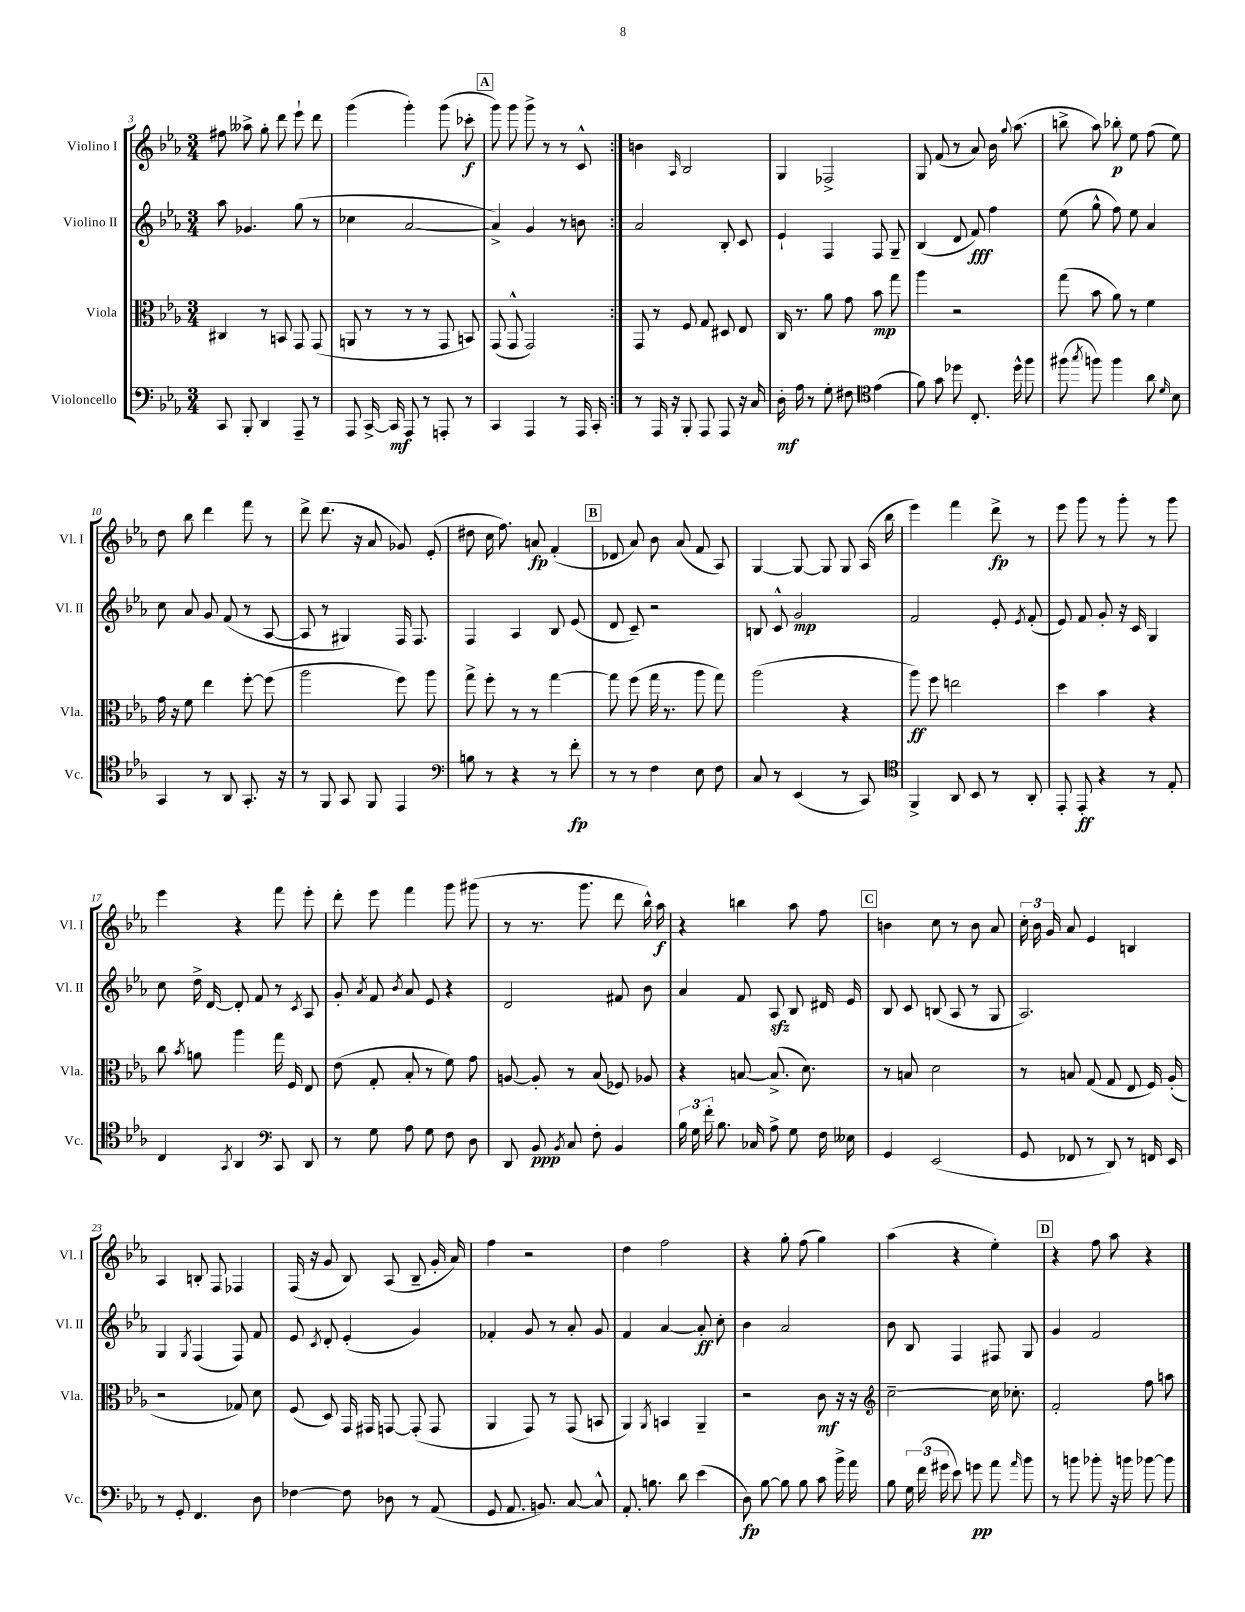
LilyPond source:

<<
\new StaffGroup <<
\new Staff = "s0" \with { instrumentName = "Violino I" shortInstrumentName = "Vl. I" } {
    \clef treble \key ees \major \numericTimeSignature \time 3/4
    \autoBeamOff \repeat volta 2 { fis''8 aeses''8-> g''8-. d'''8 ees'''8-! d'''8 |
    g'''4( g'''4-.) g'''8( ces'''8-.\f |
    \mark \markup { \box "A" } g'''8) g'''8 g'''8-> r8 r8 c'8-^ | }
    b'4 \grace { aes16 } bes2 |
    g4 fes2-> |
    g8 f'8( r8 aes'8) bes'16 \appoggiatura { g''8 } aes''8.( |
    b''8-> aes''8) bes''8-.\p ees''8 f''8( ees''8) |
    d''8 bes''8 d'''4 f'''8 r8 |
    d'''8-> d'''8.( r16 aes'8 ges'8) ees'8-.( |
    dis''8 c''16 f''8.) a'8\fp f'4-.( |
    \mark \markup { \box "B" } des'8 aes'8) bes'8 aes'8( f'8 aes8) |
    g4~ g8~ g8 g8 aes16( bes''16 |
    ees'''4) f'''4 d'''8->\fp r8 |
    ees'''8 g'''8 r8 g'''8-. r8 g'''8 |
    ees'''4 r4 f'''8 ees'''8-. |
    d'''8-. ees'''8 f'''4 g'''8 gis'''8( |
    r8 r8. g'''8. d'''8 bes''16-^) aes''16\f |
    r4 b''4 aes''8 f''8 |
    \mark \markup { \box "C" } b'4 c''8 r8 b'8 aes'8 |
    \tuplet 3/2 { c''16-. bes'16 g'16 } aes'8 ees'4 b4 |
    aes4 b8-. f8 fes4 |
    f16( r16 g'8 bes8) aes8( bes8-- g'16-. aes'16) |
    f''4 r2 |
    d''4 f''2 |
    r4 g''8-. f''8( g''4) |
    aes''4( r4 ees''4-.) |
    \mark \markup { \box "D" } r4 f''8 aes''8 r4 \bar "|." |
}
\new Staff = "s1" \with { instrumentName = "Violino II" shortInstrumentName = "Vl. II" } {
    \clef treble \key ees \major \numericTimeSignature \time 3/4
    \autoBeamOff \repeat volta 2 { aes''8 ges'4. g''8( r8 |
    ces''4 aes'2~ |
    \mark \markup { \box "A" } aes'4->) g'4 r8 b'8 | }
    aes'2 bes8-. c'8 |
    ees'4-! f4 f8 g8-- |
    bes4( d'8 f'8\fff) f''4 |
    ees''8( g''8-^ f''8) ees''8 aes'4 |
    c''8 aes'8 g'8 f'8( r8 aes8~ |
    aes8 r8 gis4) f16 f8. |
    f4 aes4 bes8 ees'8( |
    \mark \markup { \box "B" } d'8 c'8--) r2 |
    b8 c'8-^ g'2\mp |
    f'2 ees'8-. \acciaccatura { ees'8 } f'8-.( |
    ees'8) f'8 g'8-. r16 c'16 g4 |
    c''8 d''16-> d'16~ d'8-. f'8 r8 \acciaccatura { c'8 } aes8 |
    g'8-. \acciaccatura { aes'8 } f'8 \acciaccatura { bes'8 } aes'8 ees'8 r4 |
    d'2 fis'8 bes'8 |
    aes'4 f'8 aes8\sfz bes8 dis'16 ees'16 |
    \mark \markup { \box "C" } bes8 c'8 b8( aes8 r8 g8 |
    aes2.) |
    g4 \acciaccatura { g8 } f4( f8) f'8 |
    ees'8 \acciaccatura { c'8 } d'8-. ees'4-.( g'4) |
    fes'4-. g'8 r8 aes'8-. g'8 |
    f'4 aes'4~ aes'8-.\ff c''8-. |
    bes'4 aes'2 |
    bes'8 bes8 f4 fis8 g8 |
    \mark \markup { \box "D" } g'4 f'2 \bar "|." |
}
\new Staff = "s2" \with { instrumentName = "Viola" shortInstrumentName = "Vla." } {
    \clef alto \key ees \major \numericTimeSignature \time 3/4
    \autoBeamOff \repeat volta 2 { cis4 r8 b,8 g,8 g,8( |
    a,8 r8 r8 r8 g,8 b,8) |
    \mark \markup { \box "A" } g,8( g,8-^ g,2) | }
    g,8 r8 f8 g8 dis8 ees8 |
    c16 r8. aes'8 g'8 bes'8\mp g''8 |
    aes''4 r2 |
    g''8( bes'8 aes'8) r8 f'4 |
    g'16 r16 f'8 ees''4 f''8~-. f''8( |
    aes''2 f''8) aes''8 |
    g''8-> f''8-. r8 r8 g''4~ |
    \mark \markup { \box "B" } g''8 f''8( g''16 r8. aes''8 g''8) |
    aes''2( r4 |
    aes''8\ff) f''8 e''2 |
    d''4 bes'4 r4 |
    c''8 \acciaccatura { bes'8 } a'8 aes''4 g''16 f16 ees8 |
    ees'8( g8-. bes8-. r8 f'8) g'8 |
    a8~ a8-. r8 bes8( fes8) aes8 |
    r4 b8~ b8.->( d'8.) |
    \mark \markup { \box "C" } r8 b8 d'2 |
    r8 b8 g8( g8 ees8 f16) aes16-.( |
    r2 ges8) d'8 |
    f8( d8) g,16 gis,16 g,8~ g,8-.( g,8 |
    aes,4 g,8) r8 g,8( b,8 |
    aes,4) \acciaccatura { aes,8 } b,4 aes,4-- |
    r2 c'8\mf r16 r16 |
    \clef treble c''2~-- c''16 ces''8.-. |
    \mark \markup { \box "D" } f'2-. f''8 a''8 \bar "|." |
}
\new Staff = "s3" \with { instrumentName = "Violoncello" shortInstrumentName = "Vc." } {
    \clef bass \key ees \major \numericTimeSignature \time 3/4
    \autoBeamOff \repeat volta 2 { c,8 bes,,8-. d,4 aes,,8-- r8 |
    aes,,8 c,16~-> c,16\mf aes,,8 r8 a,,8-. r8 |
    \mark \markup { \box "A" } c,4 aes,,4 r8 aes,,16 c,16-. | }
    r8 aes,,16 r16 bes,,8-. aes,,8 aes,,8 r16 c16 |
    d16-.\mf aes16 r8 g8-. fis8 \clef tenor ees'4( |
    f'8) g'8 des''8 c8.-. des''16-^ f''8 |
    fis''8( \acciaccatura { g''8 } f''8) f''4 aes'8 \grace { d'16 } bes8 |
    g,4 r8 aes,8 g,8.-. r16 |
    r8 f,8 g,8 f,8 ees,4 |
    \clef bass b8 r8 r4 r8 f'8-.\fp |
    \mark \markup { \box "B" } r8 r8 f4 ees8 f8 |
    c8 r8 ees,4( r8 c,8) |
    \clef tenor f,4-> aes,8 bes,8 r8 aes,8-. |
    ees,8-. ees,8-.\ff r4 r8 ees8-. |
    c4 \acciaccatura { g,8 } aes,4 \clef bass c,8 d,8 |
    r8 g8 aes8 g8 f8 d8 |
    d,8 bes,8\ppp \acciaccatura { bes,8 } c8 f8-. bes,4 |
    \tuplet 3/2 { bes16 g16 f'16-. } bes8. ces16 aes8-> g8 f16 eeses16 |
    \mark \markup { \box "C" } g,4 ees,2( |
    g,8 fes,8 r8 d,8) r8 f,16 ees,16 |
    r8 g,8-. f,4. d8 |
    fes4~ fes8 des8 r8 aes,8( |
    g,8 aes,8. b,8.) c8~ c8-^ |
    aes,8.-. b8. d'8 ees'4( |
    d8\fp) bes8~ bes8 bes8 c'8 bes'16-> aes'16 |
    bes8 \tuplet 3/2 { g16 f'16( gis'16 } ees'8) g'8\pp aes'8 \grace { aes'16 } bes'8 |
    \mark \markup { \box "D" } r8 b'8 bes'8-. r16 b'16 bes'8~ bes'8 \bar "|." |
}
>>
>>
\layout { \context { \Score currentBarNumber = #3 } }
